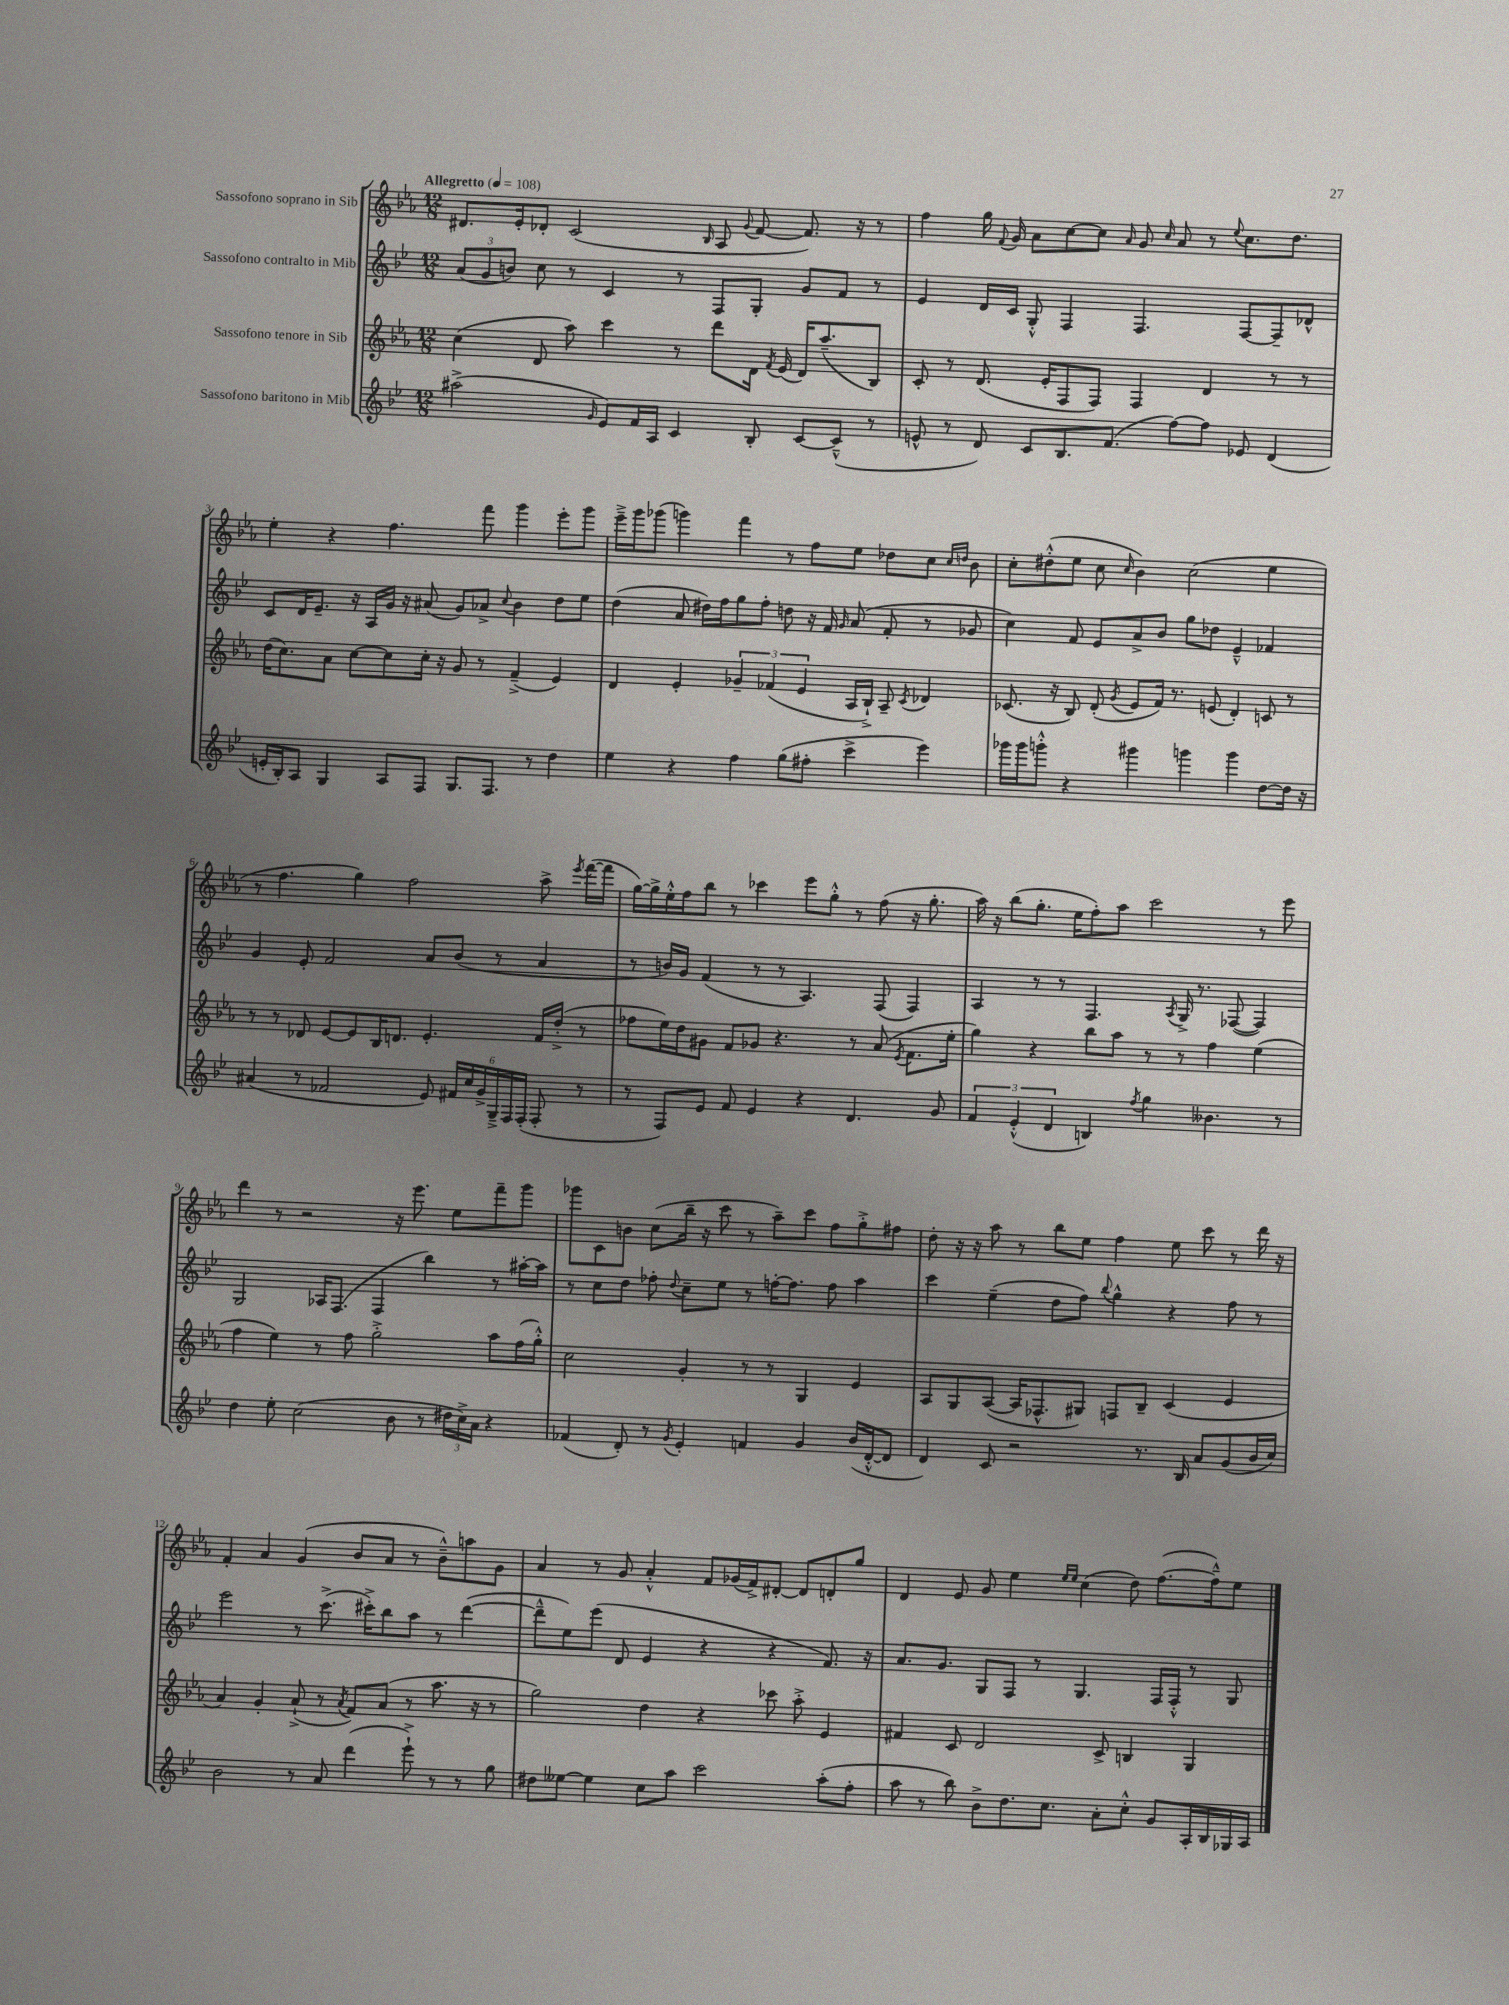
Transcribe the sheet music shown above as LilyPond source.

<<
\new StaffGroup <<
\new Staff = "s0" \with { instrumentName = "Sassofono soprano in Sib" } {
    \clef treble \key ees \major \numericTimeSignature \time 12/8 \tempo "Allegretto" 4 = 108
    \autoBeamOff dis'8.[ ees'16-. des'8]-. c'2( \grace { bes16 } aes8 \appoggiatura { g'8 } f'8~ f'8.) r16 r8 |
    f''4 g''16 \appoggiatura { f'8 } g'16 aes'8[ c''8~ c''8] \grace { aes'16 } g'8 \grace { c''16 } aes'8 r8 \appoggiatura { ees''8 } c''8.[ d''8.] |
    ees''4-. r4 f''4. f'''8 g'''4 ees'''8[-. g'''8] |
    ees'''16[---> g'''16 ges'''8]( g'''4) f'''4 r8 f''8[ ees''8] des''8[ c''8] \grace { c''16[ d''16] } bes'8 |
    c''8[-. dis''8-.-^( ees''8] c''8 \grace { c''16 } bes'4) c''2( ees''4 |
    r8 f''4. g''4) f''2 aes''8-> \acciaccatura { ees'''8 } f'''16[~( f'''16] |
    g''16[~) g''16-> ees''16-.-^ f''16 bes''8] r8 ces'''4 ees'''8[ g''8]-.-^ r8 f''8( r16 g''8.-. |
    aes''16) r16 bes''8[( g''8.]-. ees''16[ f''8-.) aes''8] c'''2 r8 ees'''8 |
    d'''4 r8 r2 r16 ees'''8. ees''8[ f'''8-- g'''8] |
    ges'''8[ c'8 b'8] c''8[( bes''16]-- r16 c'''8 r8 aes''8[--) c'''8] f''8[ g''8-.-> fis''8] |
    d''8-. r16 r16 aes''8 r8 bes''8[ ees''8] f''4 ees''8 c'''8 r8 d'''16 r16 |
    f'4-. aes'4 g'4( bes'8[ aes'8] r8 bes'8[---^) a''8 g'8] |
    aes'4 r8 g'8 aes'4-.-^ f'8[ ges'16( f'16->) dis'8]~-. dis'8[ d'8-. g''8] |
    d'4 ees'8 g'8 ees''4 \grace { ees''16[ ees''16] } c''4( d''8) f''8.[~( f''16---^) ees''8] \bar "|." |
}
\new Staff = "s1" \with { instrumentName = "Sassofono contralto in Mib" } {
    \clef treble \key bes \major \numericTimeSignature \time 12/8
    \autoBeamOff \tuplet 3/2 { a'8[( g'8 b'8]) } c''8 r8 c'4 r8 f8[ g8]-. g'8[ f'8] r8 |
    ees'4 d'16[ c'16] g8-.-^ f4 f4. f8[~ f8-- des'8]-^ |
    c'8[ d'16 ees'8.]-- r16 a16[ g'16] r16 ais'8( g'8[) aes'8]-> \appoggiatura { c''8 } bes'4 d''8[ ees''8] |
    d''4( a'8 dis''16[) f''16 g''8 f''8]-. d''8 r16 f'16 \grace { g'16 } a'8( f'8-. r8 ges'8 |
    c''4) f'8 ees'8[ a'8-> bes'8] g''8[ des''8] ees'4---^ fes'4 |
    g'4 ees'8-. f'2 a'8[ bes'8]( r8 a'4 |
    r8 b'16[) g'16] f'4( r8 r8 a4.) f8( f4) |
    a4 r8 r8 f4. \acciaccatura { a8 } g16-> r8. fes8~( fes4) |
    g2 aes16[ f8.]( f4 bes''4) r8 ais''16[~-. ais''16] |
    r8 c''8[ d''8] fes''8-. \appoggiatura { d''8 } c''8[-- ees''8] r8 f''16[~-. f''8.] f''8 a''4 |
    c'''4 ees''4--( d''8[ f''8]) \appoggiatura { bes''8 } g''4-^ r4 f''8 r8 |
    ees'''2 r8 c'''8.->( cis'''16[-.->) bes''8 a''8] r8 d'''4~( |
    d'''8[---^ ees''8) ees'''8]( d'8 ees'4 r4 r4 f'8.) r16 |
    a'8.[ g'8.] g8[ f8] r8 g4. f16[ f16]-.-^ r8 g8 \bar "|." |
}
\new Staff = "s2" \with { instrumentName = "Sassofono tenore in Sib" } {
    \clef treble \key ees \major \numericTimeSignature \time 12/8
    \autoBeamOff c''4( d'8 aes''8) c'''4 r8 d'''8[ d'16] \acciaccatura { f'8 } ees'16( d'16[) aes''8.--( bes8]) |
    c'8-. r8 d'8.( ees'16[-. f8 f8]) f4 d'4 r8 r8 |
    d''16[( c''8.) aes'8] c''8[~ c''8 c''16]-. r16 g'8 r8 f'4--->( ees'4) |
    d'4 ees'4-. \tuplet 3/2 { ges'4-- fes'4( ees'4 } aes16[ bes16]-!->) aes8-- \acciaccatura { c'8 } des'4 |
    ces'8.( r16 bes8) d'8-.( \acciaccatura { g'8 } ees'8[ f'16]) r8. e'8( d'4-.) c'8 r8 |
    r8 r8 des'8 ees'8[~ ees'8 bes16 d'8.] ees'4.-. f'16[ d''16]-.->( r8 |
    fes''8[ ees''16) d''16 gis'8] f'8[ ges'8] r4. r8 aes'8( \acciaccatura { ees'8 } f'8.[ ees''16]-. |
    g''4) r4 bes''8[ aes''8] r8 r8 f''4 ees''4( |
    f''4 ees''4) r8 f''8 g''2-.-> aes''8[ f''16( g''16]-.-^) |
    c''2 g'4-. r8 r8 g4 ees'4 |
    aes8[ g8 aes8]~( aes16[ fes8.-^ gis8]) f8[ bes8]-- c'4( ees'4 |
    aes'4) g'4-. aes'8-!->( r8 \acciaccatura { aes'8 } f'8[) aes'8]( r8 aes''8. r16 r8 |
    g''2) d''4 r4 ces'''8 aes''8-.-> ees'4 |
    fis'4 c'8 d'2 c'8-> b4 g4 \bar "|." |
}
\new Staff = "s3" \with { instrumentName = "Sassofono baritono in Mib" } {
    \clef treble \key bes \major \numericTimeSignature \time 12/8
    \autoBeamOff ais''2->( \grace { g'16 } ees'8[) f'16 a16] c'4 bes8-. c'8[~ c'8]---^( r8 |
    e'8-^ r8 d'8) c'8[ bes8. f'8.]( f''8[~) f''8] ees'8 d'4( |
    e'16[-. bes16-.) a8] g4 a8[ f8] g8.[ f8.] r8 d''4 |
    ees''4 r4 f''4 g''8[( fis''8]-. c'''4-> ees'''4) |
    ges'''16[ ges'''16 g'''8]-.-^ r4 gis'''4 g'''4 g'''4 d''8[~ d''16] r16 |
    ais'4( r8 fes'2 ees'8) \tuplet 6/4 { fis'16[ c''16 g'16-> g16---> f16 f16]-.( } f8-. r8 |
    r8 f8[) ees'8] f'8 ees'4 r4 d'4. g'8 |
    \tuplet 3/2 { f'4 ees'4-.-^( d'4 } b4) \acciaccatura { f''8 } g''4 beses'4. r8 |
    d''4 ees''8-. c''2( bes'8 r8 \tuplet 3/2 { dis''16[ c''16->) a'16] } r4 |
    fes'4( d'8-.) r8 \acciaccatura { g'8 } ees'4-. f'4 g'4 bes'16[( d'16~-.-^ d'8] |
    d'4) c'8 r2 r8. bes16 a'8[ g'8( bes'16 c''16]) |
    bes'2 r8 a'8 d'''4( ees'''8-!->) r8 r8 g''8 |
    dis''8[ eeses''8]~ eeses''4 c''8[ a''8] c'''2 a''8[-.( f''8]-. |
    a''8 r8 bes''8) bes'8[-> d''8. c''8.] a'8[-. c''8]-.-^ g'8[ a16-. bes16 ges16 a16] \bar "|." |
}
>>
>>
